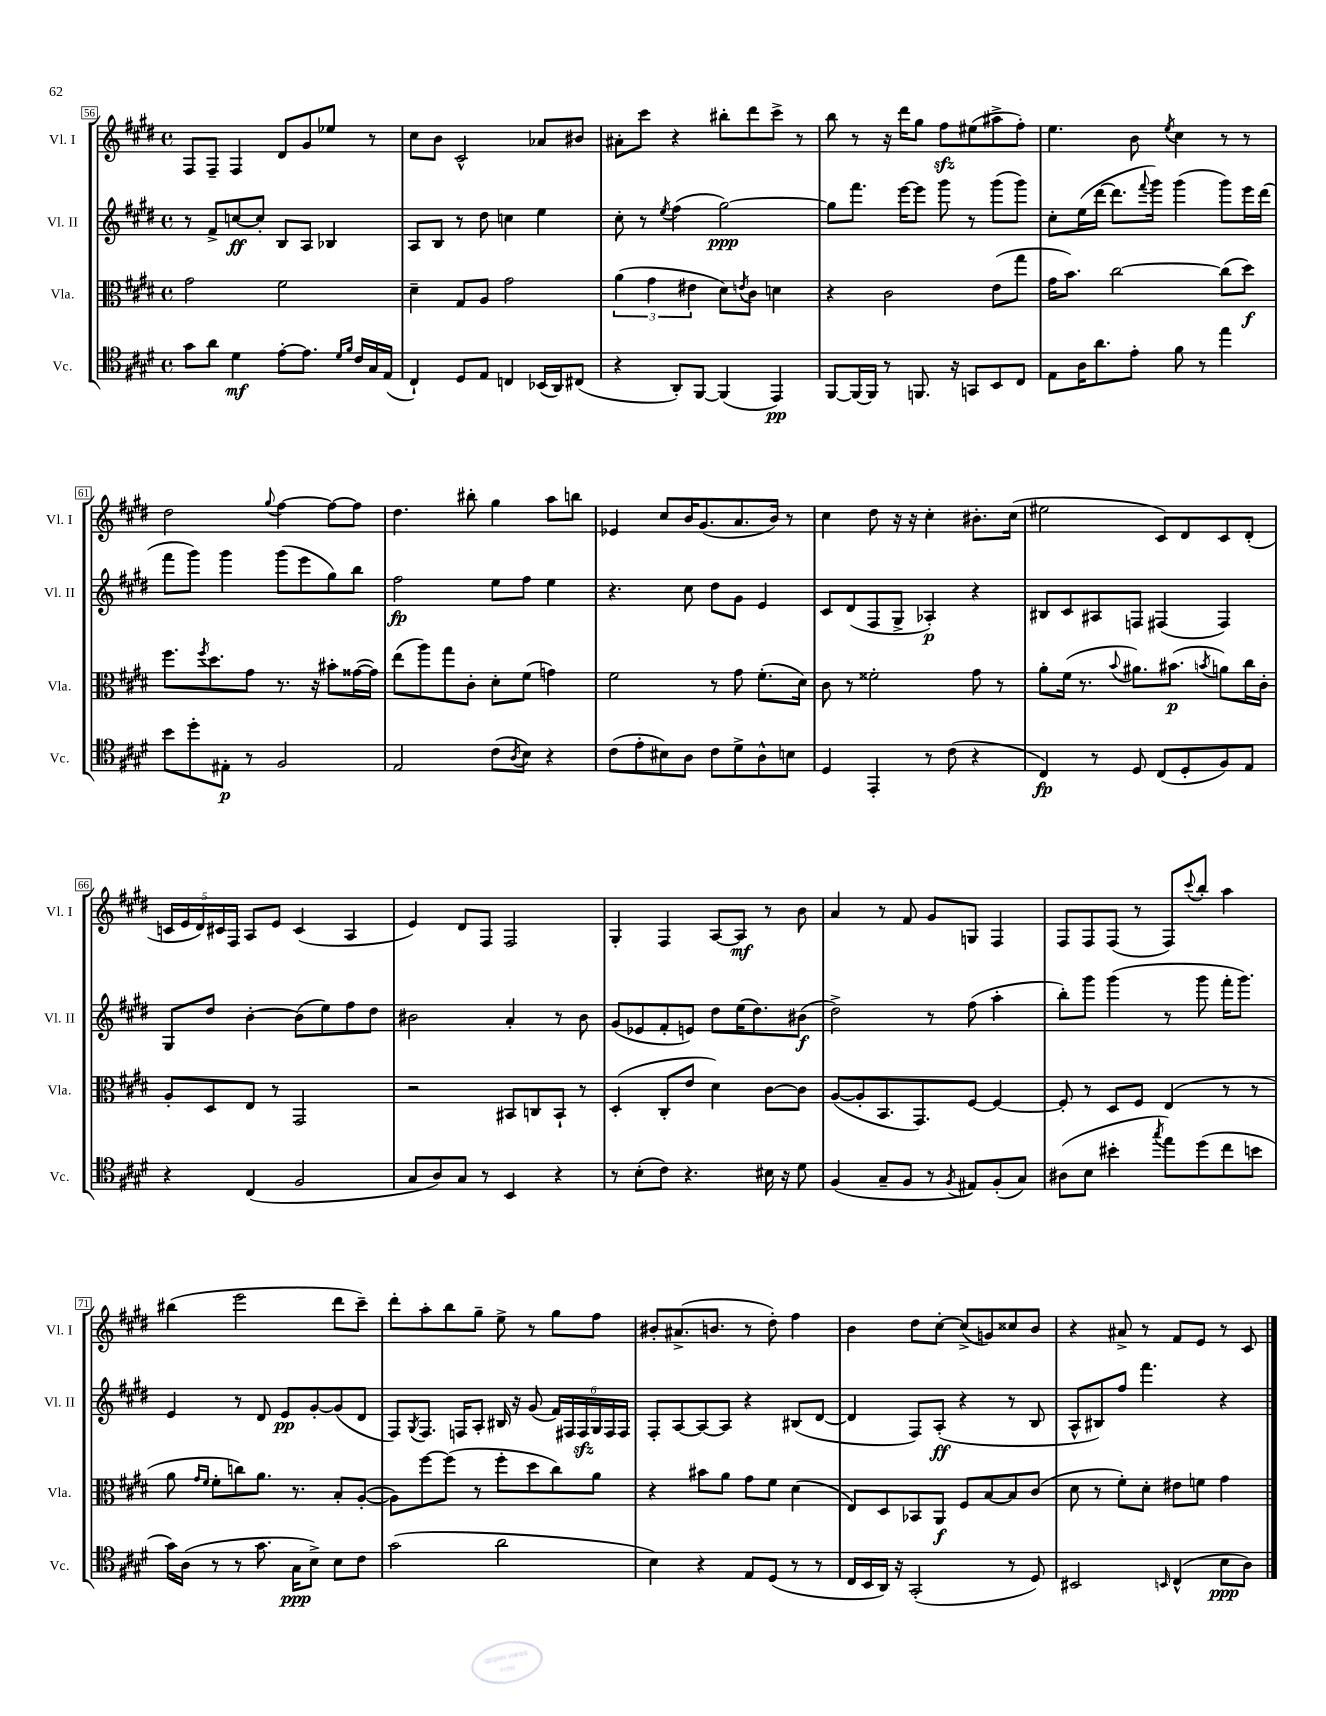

**kern	**kern	**kern	**kern
*staff4	*staff3	*staff2	*staff1
*clefC4	*clefC3	*clefG2	*clefG2
*k[f#c#g#d#]	*k[f#c#g#d#]	*k[f#c#g#d#]	*k[f#c#g#d#]
*M4/4	*M4/4	*M4/4	*M4/4
*met(c)	*met(c)	*met(c)	*met(c)
8g#	2g#	8r	8F#
8a	.	8f#^	8F#~
4d#	.	[8cc	4F#
.	.	8cc']	.
[8e'	2f#	8B	8d#
8.e]	.	8A	8g#
.	.	4B-	8ee-
16qqd#	.	.	.
16qqf#	.	.	.
16c#	.	.	.
16G#	.	.	8r
(16E	.	.	.
=	=	=	=
4C#`)	4d#~	8A	8cc#
.	.	8B	8b
8D#	8G#	8r	2c#^^
8E	8A	8dd#	.
4C	2g#	4cc	.
(16BB-	.	4ee	8a-
16AA)	.	.	.
(8C#	.	.	8b#
=	=	=	=
4r	(6a	8cc#'	8a#'
.	.	8r	8ccc#
.	6g#	.	.
.	.	8qee	.
8AA')	.	(4ff#	4r
.	6e#	.	.
[8FF#	.	.	.
(4FF#]	8d#)	[2gg#)	8bb#'
.	8qe	.	.
.	8c#	.	8ddd#
4EE)	4d	.	8ccc#^
.	.	.	8r
=	=	=	=
[8FF#	4r	8gg#]	8bb
16FF#_	.	8.fff#	8r
16FF#]	.	.	.
8r	2c#	.	16r
.	.	[16eee	16ddd#
8.FF	.	8eee]	8gg#
.	.	8ggg#	8ff#
16r	.	.	.
8GG	.	8r	(8ee#
8BB	(8e	(8ggg#	8aa#^
8C#	8gg#	8ggg#)	8ff#')
=	=	=	=
8E	16g#	8cc#'	4.ee
.	8.b)	.	.
16A	.	(16ee	.
8.a	.	[16ddd#	.
.	[2cc#	8.ddd#]	.
8e'	.	.	8b
.	.	8qqfff#	.
.	.	16ggg#)	.
.	.	.	8qee
8f#	.	(4ggg#	4cc#
8r	.	.	.
4ee	(8cc#]	8ggg#)	8r
.	8dd#)	16eee	8r
.	.	(16ddd#	.
=	=	=	=
8b	8.ff#	8fff#	2dd#
8dd#'	.	8ggg#)	.
.	8qff#	.	.
.	8.dd#	.	.
8E#'	.	4ggg#	.
8r	8g#	.	.
.	.	.	8qqgg#
2F#	8.r	(8ggg#	[4ff#
.	.	8eee	.
.	16r	.	.
.	8b#'	8gg#)	8ff#_
.	([16g##	8bb	8ff#]
.	16g##])	.	.
=	=	=	=
2E	(8ee	2ff#	4.dd#
.	8aa)	.	.
.	8gg#	.	.
.	8c#'	.	8bb#'
(8c#	8d#'	8ee	4gg#
8qA	.	.	.
8B)	(8f#	8ff#	.
4r	4g)	4ee	8aa
.	.	.	8bb
=	=	=	=
(8c#	2f#	4.r	4e-
8e'	.	.	.
8B#)	.	.	8cc#
8A	.	8cc#	16b
.	.	.	(8.g#
8c#	8r	8dd#	.
8d#^	8g#	8g#	8.a
8A^^	(8.f#'	4e	.
.	.	.	16b)
8B	.	.	8r
.	16d#)	.	.
=	=	=	=
4D#	8c#	8c#	4cc#
.	8r	(8d#	.
4EE'	2f##'	8F#	8dd#
.	.	8G#^	16r
.	.	.	16r
8r	.	4A-')	4cc#'
(8c#	.	.	.
4r	8g#	4r	8.b#'
.	8r	.	.
.	.	.	(16cc#
=	=	=	=
4C#)	8a'	8B#	2ee#
.	(16f#	8c#	.
.	8.r	.	.
8r	.	8A#	.
.	8qqb	.	.
8D#	8.a#)	8F	.
(8C#	.	(4F#	8c#)
.	(8.b#	.	.
8D#'	.	.	8d#
.	8qb	.	.
8F#)	8a)	4F#)	8c#
8E	16cc#	.	(8d#'
.	16c#'	.	.
=	=	=	=
4r	8A'	8G#	20c
.	.	.	20e
.	.	.	20d#)
.	8D#	8dd#	.
.	.	.	20c#
.	.	.	20F#
(4C#	8E	[4b'	8A
.	8r	.	8e
2F#	2GG#	(8b]	(4c#
.	.	8ee)	.
.	.	8ff#	4A
.	.	8dd#	.
=	=	=	=
8G#	2r	2b#	4e)
8A)	.	.	.
8G#	.	.	8d#
8r	.	.	8F#
4BB	8BB#	4a'	2F#
.	8C	.	.
4r	8BB#`	8r	.
.	8r	8b#	.
=	=	=	=
8r	(4D#'	(8g#	4G#'
(8B'	.	8e-	.
8c#)	8C#'	8f#'	4F#
4.r	8e	8e)	.
.	4d#)	8dd#	[8A
.	.	(16ee	8A]
.	.	8.dd#)	.
16B#	[8c#	.	8r
16r	.	.	.
8d#	8c#]	(8b#	8b
=	=	=	=
(4F#	([8A	2dd#^)	4a
.	8A']	.	.
8G#~	8.BB	.	8r
8F#	.	.	8f#
.	8.GG#)	.	.
8r	.	8r	8g#
8qF#	.	.	.
8E#)	[8F#	(8ff#	8G
(8F#'	4F#_	4aa'	4F#
8G#)	.	.	.
=	=	=	=
(8A#	8F#']	8bb')	8F#
8B	8r	8ggg#	8F#
4b#'	8D#	(4ggg#	(8F#
.	8F#	.	8r
8qgg#	.	.	.
8ee)	(4E	8r	8F#)
.	.	.	8qqccc#
(8dd#	.	8ggg#	8bb'
8cc#	8r	16fff#'	4aa
.	.	8.ggg#)	.
8b	8r	.	.
=	=	=	=
16g#)	8a	4e	(4bb#
(16A	.	.	.
.	16qqg#	.	.
.	16qqf#	.	.
8r	8f#'	.	.
8r	8cc)	8r	2eee
8.g#	8.a	8d#	.
.	.	8e	.
16G#	8.r	.	.
8B^)	.	[8g#'	.
8B	8B'	(8g#]	8ddd#
8c#	([8A'	8d#	8ccc#~)
=	=	=	=
(2g#	8A])	8F#)	8ddd#'
.	.	8qG#	.
.	[8ff#	8.F#	8aa'
.	(8ff#]	.	8bb
.	.	16F	.
.	8r	8A'	8gg#~
2a	8ff#'	16B#	8ee^
.	.	16r	.
.	8dd#	(8g#	8r
.	8cc#)	24f#)	8gg#
.	.	24F#	.
.	.	24F#	.
.	8a	24G#	8ff#
.	.	24F#	.
.	.	24F#	.
=	=	=	=
4B)	4r	8F#'	8b#'
.	.	[8A	(8.a#^
4r	8b#	8A_	.
.	.	.	8.b
.	8a	8A]	.
8E	8g#	4r	8r
(8D#	8f#	.	8dd#')
8r	(4d#	(8B#	4ff#
8r	.	[8d#	.
=	=	=	=
16C#	8E)	4d#]	4b
16BB	.	.	.
16AA)	8D#	.	.
16r	.	.	.
(2GG#'	8BB-	8F#)	8dd#
.	8AA	(8A'	[8cc#'
.	8F#	4r	(8cc#^]
.	[8B	.	8g)
8r	8B]	8r	8cc##
8D#)	(8c#	8B	8b
=	=	=	=
2BB#	8d#	8A^^	4r
.	8r	8B#)	.
.	8f#')	8ff#	8a#^
.	8d#'	4.fff#	8r
16qqBB	.	.	.
(4C#^^	8e#	.	8f#
.	8f	.	8e
8B	4g#	4r	8r
8A)	.	.	8c#
==	==	==	==
*-	*-	*-	*-
